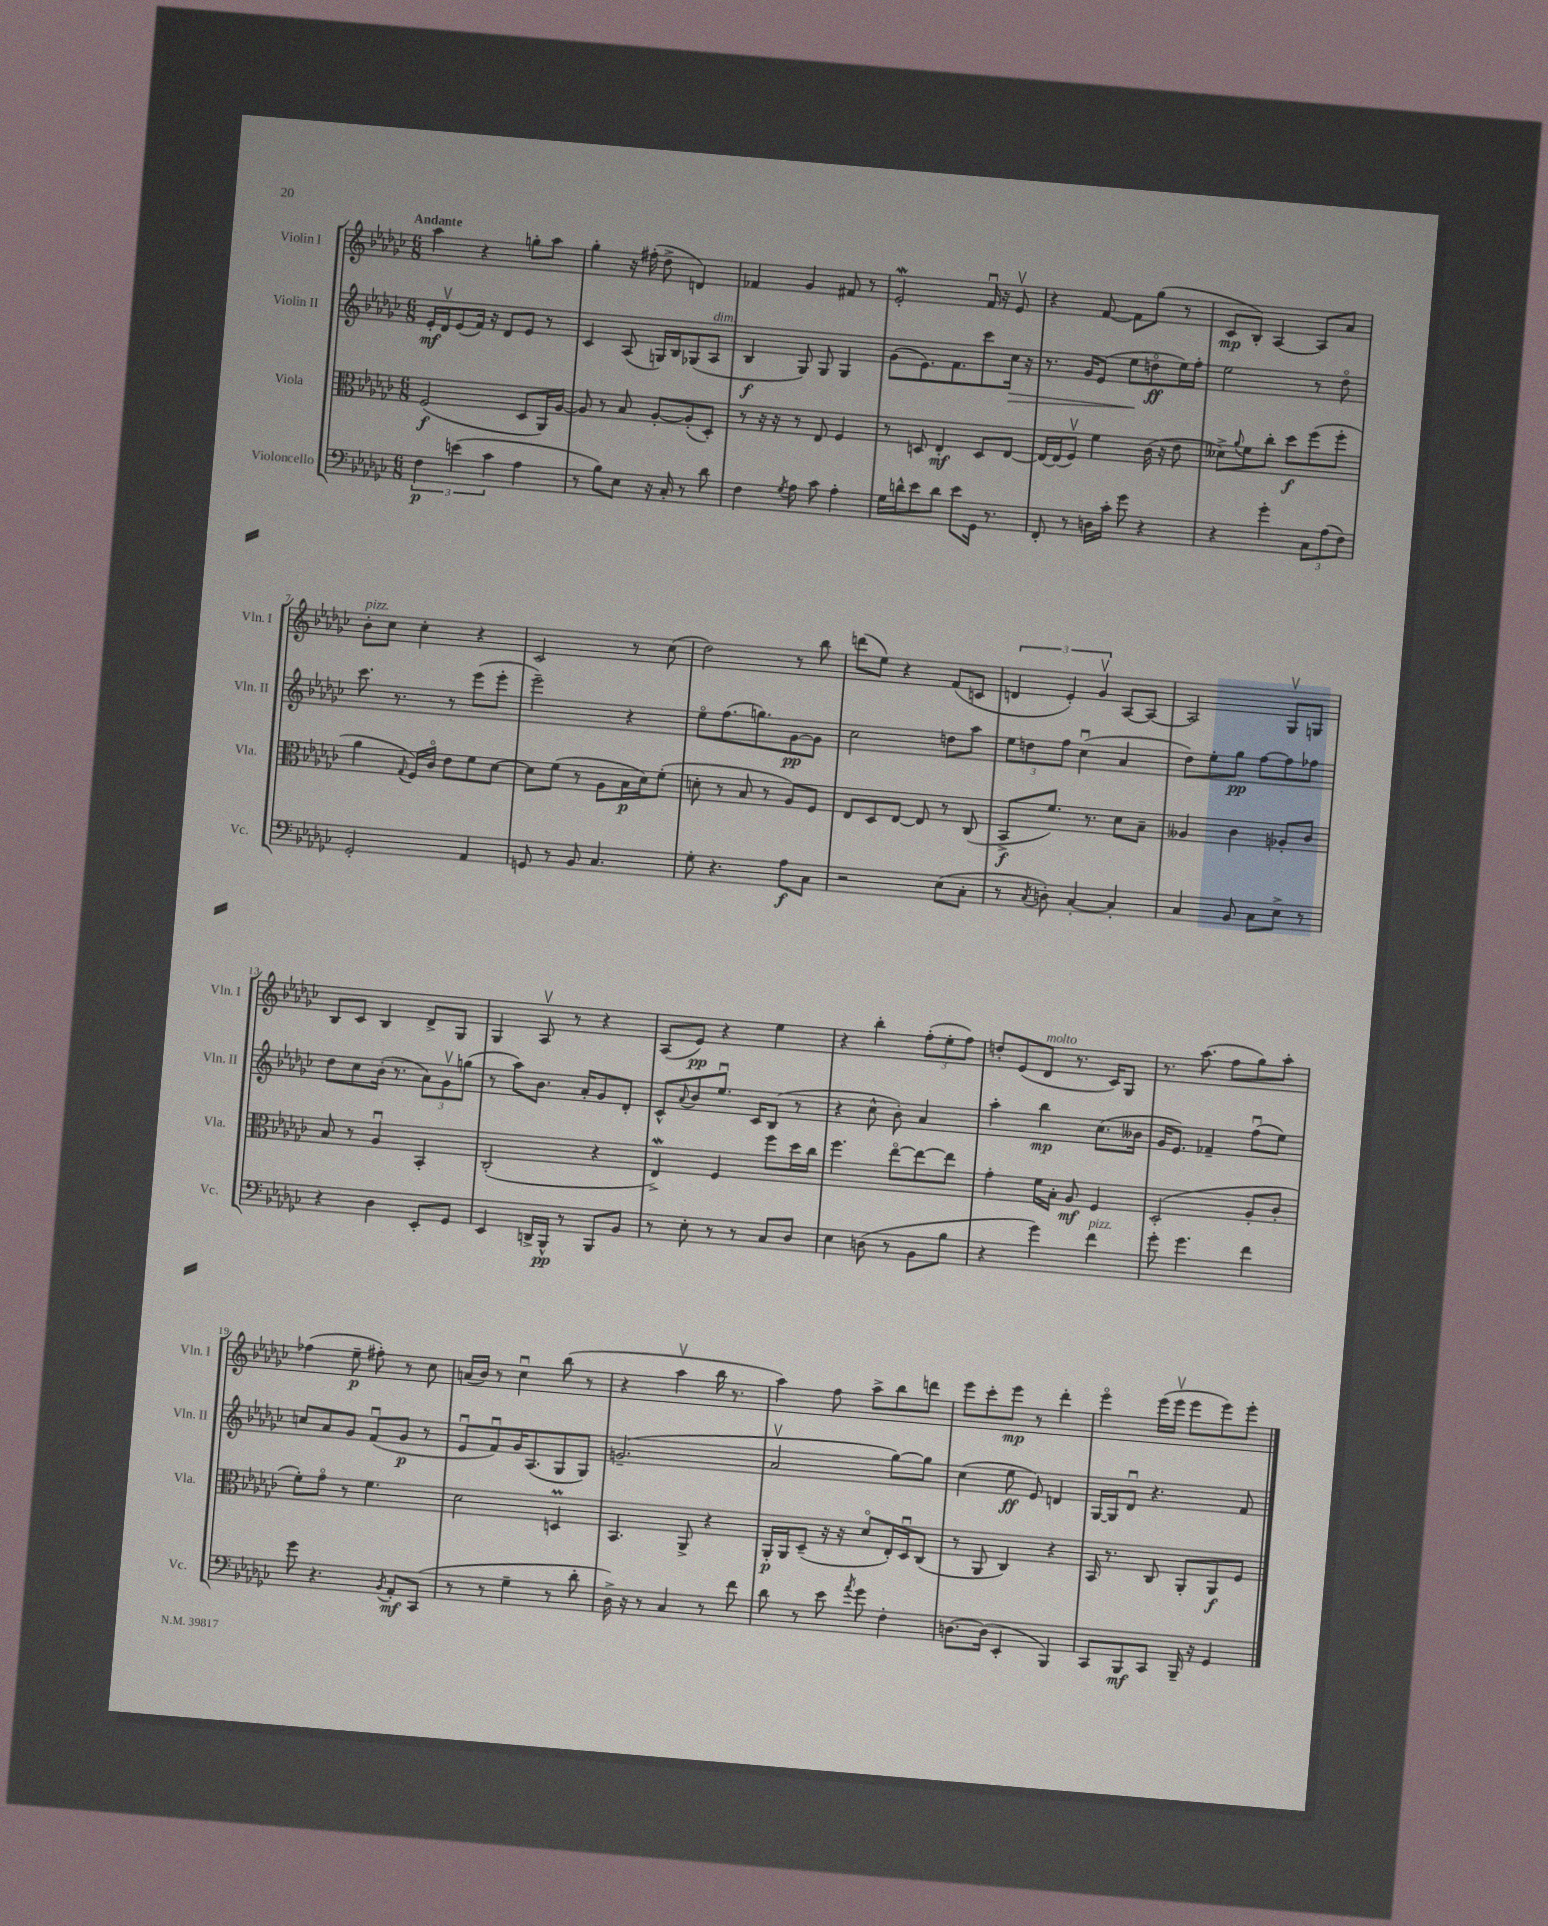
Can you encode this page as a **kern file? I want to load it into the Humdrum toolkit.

**kern	**dynam	**kern	**dynam	**kern	**dynam	**kern	**dynam
*part4	*part4	*part3	*part3	*part2	*part2	*part1	*part1
*staff4	*staff4	*staff3	*staff3	*staff2	*staff2	*staff1	*staff1
*I"Violoncello	*	*I"Viola	*	*I"Violin II	*	*I"Violin I	*
*I'Vc.	*	*I'Vla.	*	*I'Vln. II	*	*I'Vln. I	*
*clefF4	*	*clefC3	*	*clefG2	*	*clefG2	*
*k[b-e-a-d-g-c-]	*	*k[b-e-a-d-g-c-]	*	*k[b-e-a-d-g-c-]	*	*k[b-e-a-d-g-c-]	*
*M6/8	*	*M6/8	*	*M6/8	*	*M6/8	*
=1	=1	=1	=1	=1	=1	=1	=1
!	!	!	!	!	!	!LO:TX:a:B:t=Andante	!
6F\	p	(2F/	f	16e-'/LL	mf	4aa-\	.
.	.	.	.	16d-v/J	.	.	.
.	.	.	.	(8e-/	.	.	.
(6en\	.	.	.	.	.	.	.
.	.	.	.	16f/Jk)	.	4r	.
.	.	.	.	16r	.	.	.
6c-\	.	.	.	.	.	.	.
.	.	.	.	8d-/L	.	.	.
4A-\	.	8D-/L	.	8e-/J	.	8ggn'\L	.
.	.	16AA-/L)	.	8r	.	8aa-\J	.
.	.	[16A-/JJ	.	.	.	.	.
=2	=2	=2	=2	=2	=2	=2	=2
8r	.	8A-/]	.	4c-/	.	4gg-'\	.
8B-\L)	.	8r	.	.	.	.	.
8E-\J	.	8B-/	.	(8A-/	.	16r	.
.	.	.	.	.	.	(16ff#X'\	.
16r	.	[8A-'/L	.	16Gn/LL)	.	8dd-^\	.
16C-'/	.	.	.	16B-/J	.	.	.
8r	.	(8A-'/]	.	(8G-X/	.	4dn/)	.
!	!	!	!	!LO:TX:a:i:t=dim.	!	!	!
8d-\	.	8D-'/J)	.	8A-/J	.	.	.
=3	=3	=3	=3	=3	=3	=3	=3
4F\	.	8r	.	4B-/	f	4f-X/	.
.	.	16r	.	.	.	.	.
.	.	16r	.	.	.	.	.
8qG-/	.	.	.	.	.	.	.
8A-\	.	8r	.	8G-/)	.	4g-/	.
8c-\	.	8E-/	.	8G-/	.	.	.
4A-'\	.	4F/	.	4G-/	.	8f#X/	.
.	.	.	.	.	.	8r	.
=4	=4	=4	=4	=4	=4	=4	=4
16G-\LL	.	8r	.	(8g-\L	.	2e-W'/	.
16dn^^\J	.	.	.	.	.	.	.
8e-\	.	8Dn/	.	8.e-\)	.	.	.
8d\J	.	4E-'/	mf	.	.	.	.
.	.	.	.	8.f\	.	.	.
8e-\L	.	.	.	.	.	.	.
16GG-\Jk	.	8D/L	.	8ccc-\	.	16fu/	.
8.r	.	.	.	.	.	16r	.
!	!	!	!	!	!LO:HP:b	!	!
.	.	[8E-/J	.	16cc-\Jk	>	8e-v/	.
.	.	.	.	16r	.	.	.
=5	=5	=5	=5	=5	=5	=5	=5
8FF'/	.	16E-/LL_	.	8.r	.	4r	.
.	.	(16E-/J]	.	.	.	.	.
8r	.	8Fv/J)	.	.	.	.	.
.	.	.	.	16g-/KL	.	.	.
16Dn\LL	.	4f\	.	(8e-/J	.	[8f/	.
16c-'\JJ	.	.	.	.	.	.	.
8g-\	.	.	.	8ee-\L	.	8f\L]	.
4r	.	(16c-\	.	8ddn\	] ff	(8gg-\J	.
.	.	16r	.	.	.	.	.
.	.	8e-\	.	16ee-\L)	.	8r	.
.	.	.	.	16ff'\JJ	.	.	.
=6	=6	=6	=6	=6	=6	=6	=6
4r	.	8d--X^\L)	.	2ee-\	.	8c-/L	mp
.	.	8qqa-/	.	.	.	.	.
.	.	8f\	.	.	.	8B-'/J)	.
4g-'\	.	8cc-'\J	.	.	.	[4A-/	.
.	.	8dd-\L	f	.	.	.	.
12C-\L	.	(8ff\	.	8r	.	8A-/L]	.
(12A-\	.	.	.	.	.	.	.
.	.	8ff'\J	.	8dd-\	.	8a-/J	.
12F\J)	.	.	.	.	.	.	.
!!LO:LB:g=z
=7	=7	=7	=7	=7	=7	=7	=7
!	!	!	!	!	!	!LO:TX:a:i:t=pizz.	!
2GG-'/	.	4a-\	.	8.ccc-\	.	8b-'\L	.
.	.	.	.	.	.	8cc-\J	.
.	.	.	.	8.r	.	.	.
.	.	8qqG-/	.	.	.	.	.
.	.	16F/LL)	.	.	.	4cc-'\	.
.	.	16c-/JJ	.	.	.	.	.
.	.	8e-\L	.	8r	.	.	.
4AA-/	.	8f\	.	(8eee-\L	.	4r	.
.	.	[8d-\J	.	8eee-'\J	.	.	.
=8	=8	=8	=8	=8	=8	=8	=8
8GGn/	.	8d-\L]	.	2eee-~\)	.	2c-/	.
8r	.	(8f\J	.	.	.	.	.
8BB-/	.	8r	.	.	.	.	.
4.C-/	.	8A-\L	.	.	.	.	.
.	.	16B-\L	p	4r	.	8r	.
.	.	16d-\J)	.	.	.	.	.
.	.	(8f'\J	.	.	.	(8cc-\	.
=9	=9	=9	=9	=9	=9	=9	=9
8G-'\	.	8dn'\	.	8ee-\L	.	2dd-\)	.
4.r	.	8r	.	(8.ff\	.	.	.
.	.	8B-/	.	.	.	.	.
.	.	.	.	8.ggn\)	.	.	.
.	.	8r	.	.	.	.	.
8A-\L	f	8A-/L)	.	[8g-\	pp	8r	.
8C-\J	.	8F/J	.	8g-\J]	.	8bb-\	.
=10	=10	=10	=10	=10	=10	=10	=10
2r	.	8E-/L	.	2cc-\	.	(8dddn\L	.
.	.	8D-/	.	.	.	8ee-\J)	.
.	.	[8E-/J	.	.	.	4r	.
.	.	8E-/]	.	.	.	.	.
(8E-\L	.	8r	.	8ddn\L	.	(8f/L	.
8C-'\J	.	(8C-/	.	8aa-\J	.	8cn/J	.
=11	=11	=11	=11	=11	=11	=11	=11
8r	.	8BB-^/L	f	12ee-\L	.	6dn/	.
.	.	.	.	12ddn\	.	.	.
8qC-/	.	.	.	.	.	.	.
8Dn'\)	.	8.f/J)	.	.	.	.	.
.	.	.	.	12ff\J	.	6e-'/)	.
[4C-'/	.	.	.	(4cc-u\	.	.	.
.	.	8.r	.	.	.	.	.
.	.	.	.	.	.	6g-v/	.
4C-'/]	.	8d-\L	.	4a-/	.	[8A-/L	.
.	.	8B-~\J	.	.	.	8A-/J_	.
=12	=12	=12	=12	=12	=12	=12	=12
4C-/	.	4A--X/	.	8dd-\L)	.	2A-/]	.
.	.	.	.	8ee-'\	.	.	.
8BB-/	.	4c-\	.	8gg-\J	pp	.	.
8C-\L	.	.	.	[8ff\L	.	.	.
8E-^\J	.	8A-X'/L	.	8ff\]	.	8G-v/L	.
8r	.	8c-/J	.	8ff-X\J	.	8Gn/J	.
!!LO:LB:g=z
=13	=13	=13	=13	=13	=13	=13	=13
4r	.	8B-/	.	8dd-\L	.	8B-/L	.
.	.	8r	.	8cc-\	.	8c-/J	.
4D-\	.	4A-u/	.	(16b-'\Jk	.	4B-/	.
.	.	.	.	8.r	.	.	.
8EE-'/L	.	4BB-'/	.	12a-\L)	.	8d-^/L	.
.	.	.	.	12g-v\	.	.	.
8GG-/J	.	.	.	.	.	8G-/J	.
.	.	.	.	(12ggn\J	.	.	.
=14	=14	=14	=14	=14	=14	=14	=14
4EE-/	.	(2C-'/	.	8r	.	4G-/	.
.	.	.	.	8aa-\L)	.	.	.
16DDn^/LL	.	.	.	8.b-\J	.	8A-v/	.
16BBB-^^/JJ	pp	.	.	.	.	.	.
8r	.	.	.	.	.	8r	.
.	.	.	.	16a-'/KL	.	.	.
8BBB-/L	.	4r	.	8g-/	.	4r	.
8BB-/J	.	.	.	8d-'/J	.	.	.
=15	=15	=15	=15	=15	=15	=15	=15
8r	.	4E-W^/)	.	8c-^^/L	.	(8A-/L	.
.	.	.	.	8qqa-/	.	.	.
8E-'\	.	.	.	8b-/	.	8e-/J)	pp
8r	.	4F/	.	8.ee-u/J	.	4r	.
8r	.	.	.	.	.	.	.
.	.	.	.	16c-/KL	.	.	.
8C-/L	.	8ff\L	.	(8B-/J	.	4ee-\	.
8D-/J	.	16dd-\L	.	8r	.	.	.
.	.	16cc-\JJ	.	.	.	.	.
=16	=16	=16	=16	=16	=16	=16	=16
4E-\	.	4.ff\	.	4r	.	4r	.
(8Dn\	.	.	.	8cc-^^\	.	4bb-'\	.
8r	.	[8ee-\L	.	8b-'\)	.	.	.
8BB-\L	.	8ee-\_	.	4a-/	.	(12ff'\L	.
.	.	.	.	.	.	12ee-'\	.
8B-\J	.	8ee-\J]	.	.	.	.	.
.	.	.	.	.	.	12ff\J)	.
=17	=17	=17	=17	=17	=17	=17	=17
4r	.	4g-'\	.	4aa-'\	.	8ddn'/L	.
.	.	.	.	.	.	(8e-/	.
!	!	!	!	!	!	!LO:TX:a:i:t=molto	!
4g-\)	.	16f\LL	.	4bb-\	mp	8d-/J	.
.	.	16B-'\JJ	.	.	.	.	.
.	.	8A-/	mf	.	.	8.r	.
!LO:TX:a:i:t=pizz.	!	!	!	!	!	!	!
4f\	.	4F/	.	(8.cc-\L	.	.	.
.	.	.	.	.	.	16c-/KL)	.
.	.	.	.	.	.	8G-/J	.
.	.	.	.	16b--X\Jk	.	.	.
=18	=18	=18	=18	=18	=18	=18	=18
8g-'\	.	(2D-'/	.	16g-/KL	.	8.r	.
.	.	.	.	8.e-/J)	.	.	.
4.g-\	.	.	.	.	.	.	.
.	.	.	.	.	.	(8.aa-\	.
.	.	.	.	4f-X~/	.	.	.
.	.	.	.	.	.	8ff\L	.
4f\	.	8A-'/L	.	(8ffu\L	.	8gg-\)	.
.	.	8c-'/J	.	8ee-\J)	.	8aa-'\J	.
!!LO:LB:g=z
=19	=19	=19	=19	=19	=19	=19	=19
8g-\	.	8f'\L)	.	8ccn/L	.	(4ff-X\	.
4.r	.	8g-\J	.	8a-/	.	.	.
.	.	8r	.	8g-/J	.	8ee-~\	p
.	.	4.f\	.	(8fu/L	.	8ff#X'\)	.
8qBB-/	.	.	.	.	.	.	.
8AA-'/L	mf	.	.	8g-/J	p	8r	.
(8CC-/J	.	.	.	8r	.	8cc-\	.
=20	=20	=20	=20	=20	=20	=20	=20
8r	.	2d-\	.	8e-u/L	.	(16an/LL	.
.	.	.	.	.	.	16b-/JJ)	.
8r	.	.	.	8fu/)	.	8r	.
4G-~\	.	.	.	16g-/K	.	4cc-u\	.
.	.	.	.	(8.A-/	.	.	.
8r	.	4Dnm/	.	8G-/	.	(8bb-\	.
8d-'\	.	.	.	8G-/J)	.	8r	.
=21	=21	=21	=21	=21	=21	=21	=21
16D-^\)	.	4.BB-/	.	(2.gn~/	.	4r	.
16r	.	.	.	.	.	.	.
8r	.	.	.	.	.	.	.
4C-/	.	.	.	.	.	4aa-v\	.
.	.	8AA-^/	.	.	.	.	.
8r	.	4r	.	.	.	16bb-\	.
.	.	.	.	.	.	8.r	.
8f\	.	.	.	.	.	.	.
=22	=22	=22	=22	=22	=22	=22	=22
8d-\	.	16AA-'/LL	p	2a-v/	.	4aa-\)	.
.	.	16AA-/J	.	.	.	.	.
8r	.	(8D-~/J	.	.	.	.	.
8e-\	.	16r	.	.	.	8ff\	.
.	.	16r	.	.	.	.	.
8qa-/	.	.	.	.	.	.	.
8g-\	.	8d-/L	.	.	.	8aa-^\L	.
4F'\	.	16E-'/L)	.	[8gg-\L)	.	8bb-\	.
.	.	16D-u/J	.	.	.	.	.
.	.	(8C-/J	.	8gg-\J]	.	8dddn\J	.
=23	=23	=23	=23	=23	=23	=23	=23
[8.Dn\L	.	8r	.	(4cc-\	.	8eee-\L	.
.	.	8AA-/	.	.	.	8ccc-'\	.
(16D\Jk]	.	.	.	.	.	.	.
4EE-'/	.	4C-/)	.	8ee-\	ff	8eee-\J	mp
.	.	.	.	8e-/)	.	8r	.
4BBB-/)	.	4r	.	4dn/	.	4ddd-'\	.
=24	=24	=24	=24	=24	=24	=24	=24
8CC-/L	.	16BB-/	.	[16G-/LL	.	4eee-\	.
.	.	8.r	.	16G-/J]	.	.	.
8BBB-/	mf	.	.	8d-u/J	.	.	.
8CC-/J	.	8C-/	.	4.r	.	(16eee-\LL	.
.	.	.	.	.	.	16eee-v\JJ	.
16BBB-~/	.	8AA-'/L	.	.	.	8eee-\L	.
16r	.	.	.	.	.	.	.
4GG-/	.	8AA-/	f	.	.	8eee-\)	.
.	.	8F/J	.	8f/	.	8eee-'\J	.
==	==	==	==	==	==	==	==
*-	*-	*-	*-	*-	*-	*-	*-
